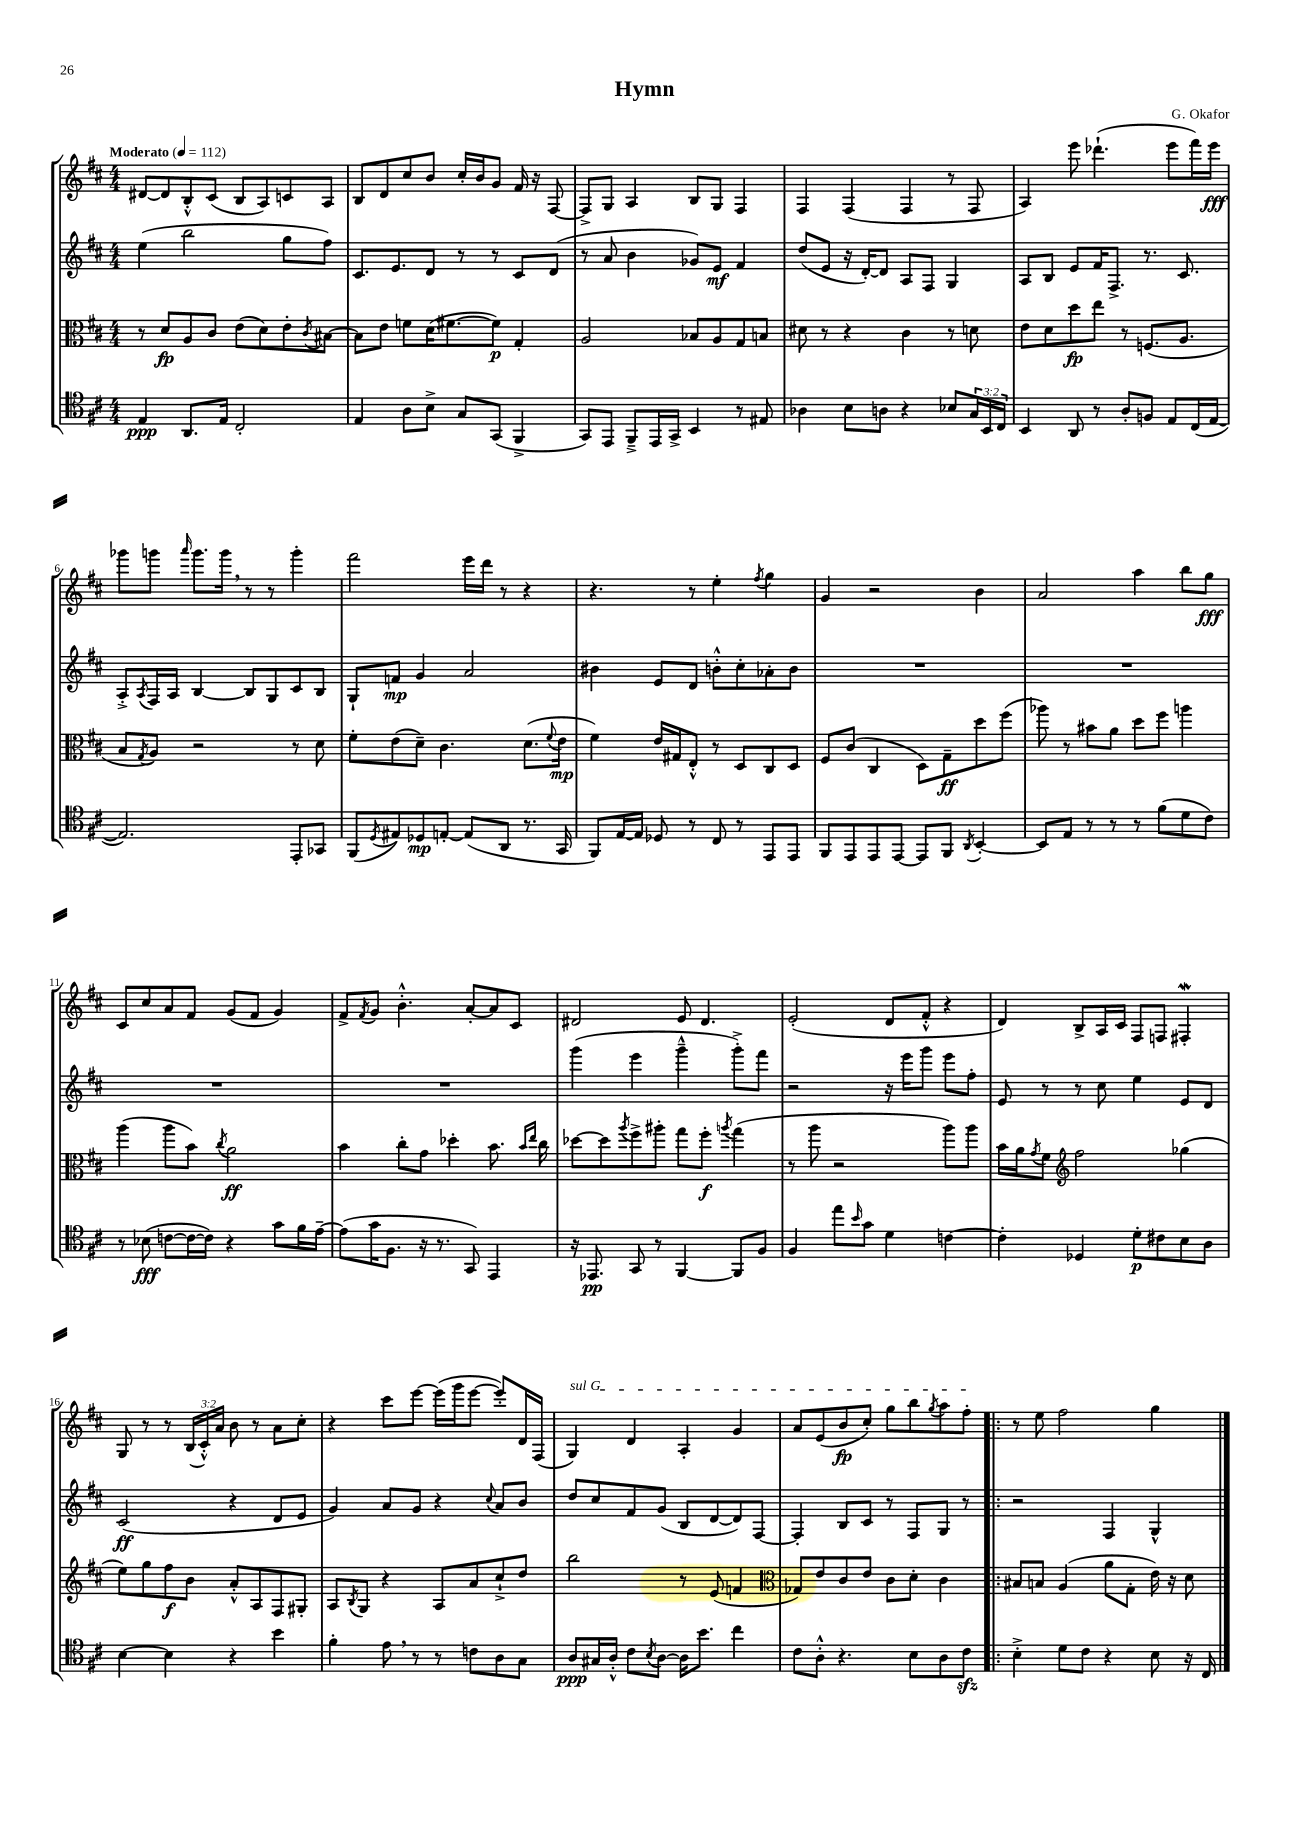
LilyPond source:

\header { title = "Hymn" composer = "G. Okafor" }
<<
\new StaffGroup <<
\new Staff = "s0" {
    \clef treble \key d \major \numericTimeSignature \time 4/4 \override Staff.TupletNumber.text = #tuplet-number::calc-fraction-text \tempo "Moderato" 4 = 112
    dis'8~ dis'8 b8-.-^ cis'8( b8 a8) c'8 a8 |
    b8 d'8 cis''8 b'8 cis''16-. b'16 g'8 fis'16 r16 fis8~ |
    fis8-> g8 a4 b8 g8 fis4 |
    fis4 fis4( fis4 r8 fis8 |
    a4) e'''8 des'''4.-!( e'''8 fis'''16) e'''16\fff |
    ges'''8 g'''8 \grace { a'''16 } g'''8. g'''16 \breathe r8 r8 g'''4-. |
    fis'''2 e'''16 d'''16 r8 r4 |
    r4. r8 e''4-. \acciaccatura { fis''8 } g''4 |
    g'4 r2 b'4 |
    a'2 a''4 b''8 g''8\fff |
    cis'8 cis''8 a'8 fis'8 g'8( fis'8 g'4) |
    fis'8-> \acciaccatura { fis'8 } g'8 b'4.-.-^ a'8~-. a'8 cis'8 |
    dis'2 e'8 dis'4. |
    e'2-.( d'8 fis'8-.-^ r4 |
    d'4) b8-> a16 cis'16 fis8 f8 fis4-.\mordent |
    g8 r8 r8 \tuplet 3/2 { b16( cis'16-.-^) a'16 } b'8 r8 a'8 cis''8-. |
    r4 cis'''8 e'''8~ e'''16( g'''16 e'''8~ e'''8-.) d'16 fis16( |
    \once \override TextSpanner.bound-details.left.text = \markup { \italic "sul G" } g4\startTextSpan) d'4 a4-. g'4 |
    a'8 e'8( b'8\fp cis''8-.) g''8 b''8 \acciaccatura { g''8 } a''8 fis''8-.\stopTextSpan |
    \bar ".|:" r8 e''8 fis''2 g''4 \bar "|." |
}
\new Staff = "s1" {
    \clef treble \key d \major \numericTimeSignature \time 4/4
    e''4( b''2 g''8 fis''8) |
    cis'8. e'8. d'8 r8 r8 cis'8 d'8( |
    r8 a'8 b'4 ges'8) e'8\mf fis'4 |
    d''8( e'8 r16 d'16~-.) d'8 a8 fis8 g4 |
    a8 b8 e'8 fis'16 fis8.-> r8. cis'8. |
    a8-.-> \acciaccatura { a8 } fis16 a16 b4~ b8 g8 cis'8 b8 |
    g8-! f'8\mp g'4 a'2 |
    bis'4 e'8 d'8 b'8-.-^ cis''8-. aes'8-. b'8 |
    R1 |
    R1 |
    R1 |
    R1 |
    g'''4( e'''4 g'''4---^ g'''8-.->) fis'''8 |
    r2 r16 e'''16 g'''8 e'''8 fis''8-. |
    e'8 r8 r8 cis''8 e''4 e'8 d'8 |
    cis'2\ff( r4 d'8 e'8 |
    g'4) a'8 g'8 r4 \appoggiatura { cis''8 } a'8 b'8 |
    d''8 cis''8 fis'8 g'8( b8 d'8~ d'8) fis8~ |
    fis4-. b8 cis'8 r8 fis8 g8 r8 |
    \bar ".|:" r2 fis4 g4-^ \bar "|." |
}
\new Staff = "s2" {
    \clef alto \key d \major \numericTimeSignature \time 4/4
    r8 d'8\fp a8 cis'8 e'8( d'8) e'8-. \acciaccatura { cis'8 } bis8~ |
    bis8 e'8 f'8 d'16( fis'8.~ fis'8\p) g4-. |
    a2 bes8 a8 g8 b8 |
    dis'8 r8 r4 cis'4 r8 d'8 |
    e'8 d'8 d''8\fp e''8 r8 f8.( a8. |
    b8 \acciaccatura { g8 } a8) r2 r8 d'8 |
    fis'8-. e'8( d'8--) cis'4. d'8.( \appoggiatura { fis'8 } e'16\mp |
    fis'4) e'16 gis16 e8-.-^ r8 d8 cis8 d8 |
    fis8 cis'8( cis4 d8) g8--\ff d''8 fis''8( |
    aes''8) r8 bis'8 a'8 d''8 fis''8 a''4 |
    a''4( a''8 b'8) \acciaccatura { cis''8 } a'2\ff |
    b'4 cis''8-. g'8 des''4-. b'8. \grace { b'16 e''16 } cis''16 |
    des''8~ des''8 \acciaccatura { a''8 } fis''8-> ais''8-. g''8 fis''8-.\f \acciaccatura { a''8 } g''4( |
    r8 a''8 r2 a''8) a''8 |
    b'16 a'16 \acciaccatura { g'8 } fis'8 \clef treble fis''2 ges''4( |
    e''8) g''8 fis''8\f b'8 a'8-.-^ a8 fis8 gis8-. |
    a8 \acciaccatura { b8 } g8 r4 a8 a'8 cis''8-!-> d''8 |
    b''2 r8 e'8( f'4 |
    \clef alto ges8) e'8 cis'8 e'8 cis'8 d'8-. cis'4 |
    \bar ".|:" bis8 b8 a4( a'8 g8-. e'16) r16 d'8 \bar "|." |
}
\new Staff = "s3" {
    \clef tenor \key d \major \numericTimeSignature \time 4/4 \override Staff.TupletNumber.text = #tuplet-number::calc-fraction-text
    e4\ppp a,8. e16 cis2-. |
    e4 a8 b8-> g8 g,8( fis,4-> |
    g,8) e,8 fis,8---> e,16 g,16-> b,4 r8 eis8 |
    aes4 b8 a8 r4 bes8 \tuplet 3/2 { g16 b,16 cis16 } |
    b,4 a,8 r8 a8-. f8 e8 cis16( e16~ |
    e2.) e,8-. ges,8 |
    fis,8( \acciaccatura { d8 } eis8) des8\mp e8~-. e8( a,8 r8. g,16 |
    fis,8) e16~ e16 des8 r8 cis8 r8 e,8 e,8 |
    fis,8 e,8 e,8 e,8~ e,8 fis,8 \acciaccatura { a,8 } b,4~-. |
    b,8 e8 r8 r8 r8 fis'8( d'8 cis'8) |
    r8 bes8\fff( c'8~ c'16~ c'16) r4 g'8 fis'16 e'16~-- |
    e'8( g'16 fis8. r16 r8. g,8) e,4 |
    r16 ees,8.\pp g,8 r8 fis,4~ fis,8 fis8 |
    fis4 e''8 \grace { b'16 } g'8 d'4 c'4~ |
    c'4-. des4 d'8-.\p cis'8 b8 a8 |
    b4~ b4 r4 b'4 |
    fis'4-. e'8 \breathe r8 r8 c'8 a8 g8 |
    a8\ppp gis16 a16-.-^ cis'8 \acciaccatura { b8 } a8~ a16 b'8. cis''4 |
    cis'8 a8-.-^ r4. b8 a8 cis'8\sfz |
    \bar ".|:" b4-.-> d'8 cis'8 r4 b8 r16 cis16 \bar "|." |
}
>>
>>
